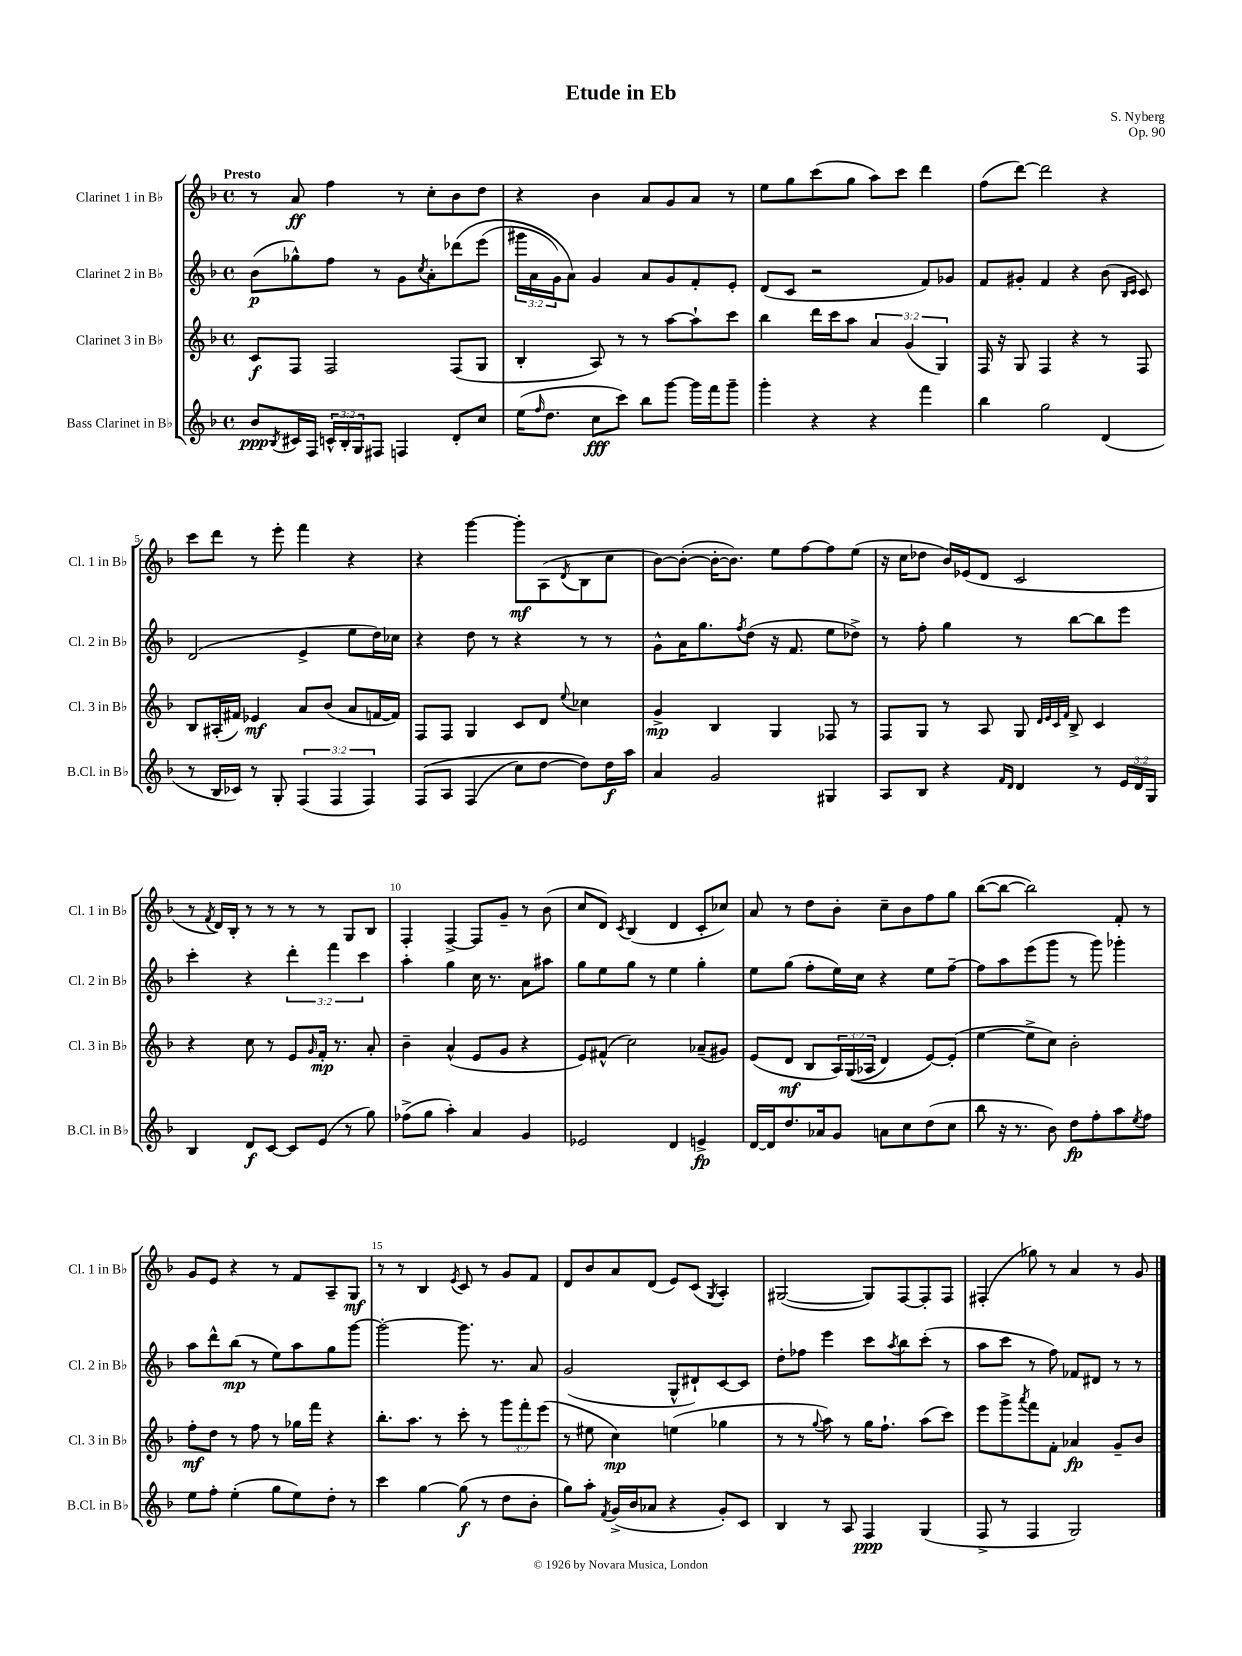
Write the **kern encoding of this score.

**kern	**kern	**kern	**kern
*staff4	*staff3	*staff2	*staff1
*clefG2	*clefG2	*clefG2	*clefG2
*k[b-]	*k[b-]	*k[b-]	*k[b-]
*M4/4	*M4/4	*M4/4	*M4/4
*met(c)	*met(c)	*met(c)	*met(c)
8b-	8c	(8b-	8r
8qB-	.	.	.
16c#	8F	8gg-^^)	8a
16F	.	.	.
24c^^	2F	8ff	4ff
24B-'	.	.	.
24G	.	.	.
8F#	.	8r	.
4F	.	8g	8r
.	.	8qcc	.
.	.	8a'	8cc'
8d'	(8F	&(8ddd-	8b-
8cc	8G	(8eee	8dd
=	=	=	=
(16ee	4B-'	24ggg#	4r
.	.	24a	.
16qqff	.	.	.
8.dd	.	.	.
.	.	24g)	.
.	.	8a&)	.
8cc	8A)	4g	4b-
8ccc)	8r	.	.
8bb-	8r	8a	8a
[8ggg	[8aa	8g	8g
16ggg]	8aa`]	8f'	8a
16fff	.	.	.
8ggg~	8ccc	8e'	8r
=	=	=	=
4ggg'	4bb-	(8d	8ee
.	.	8c	8gg
4r	16ddd	2r	(8ccc
.	16ccc	.	.
.	8aa	.	8gg
4r	6a	.	8aa)
.	.	.	8ccc
.	(6g	.	.
4fff	.	8f)	4ddd
.	6G)	.	.
.	.	8g-	.
=	=	=	=
4bb-	16F	8f	(8ff
.	16r	.	.
.	8G	8g#'	[8ddd)
2gg	4F	4f	2ddd]
.	4r	4r	.
(4d	8r	(8b-	4r
.	.	16qqB-	.
.	.	16qqc	.
.	8F	8c)	.
=	=	=	=
8r	8B-	(2d	8ccc
16B-	(16A#'	.	8ddd
16c-)	16f#)	.	.
8r	4e-	.	8r
8G'	.	.	8eee'
(6F	8a	4e^	4fff
.	(8b-	.	.
6F	.	.	.
.	8a	8ee	4r
6F)	.	.	.
.	[16f	16dd)	.
.	16f])	16cc-	.
=	=	=	=
&(8F	8F	4r	4r
8A	8F	.	.
(4F	4G	8dd	[4ggg
.	.	8r	.
8cc)	8c	4r	8ggg']
[8dd	8d	.	(8A
.	8qqee	.	8qd
8dd]&)	4cc-	8r	8B-
16dd	.	8r	8cc
16aa	.	.	.
=	=	=	=
4a	4g^	8g^^	[8b-)
.	.	16a	(8b-'_
.	.	8.gg	.
2g	4B-	.	16b-'_
.	.	.	8.b-])
.	.	8qff	.
.	.	(8dd	.
.	4G	16r	8ee
.	.	8.f	.
.	.	.	[8ff
4G#	8F-	8ee	8ff]
.	8r	8dd-^)	(8ee
=	=	=	=
8A	8F	8r	16r
.	.	.	16cc
8B-	8G	8ff'	8dd-
4r	8r	4gg	16b-)
.	.	.	(16e-
.	8A	.	8d
16qqf	.	.	.
16qqd	.	.	.
4d	8G	8r	2c
.	32qqd	.	.
.	32qqe	.	.
.	32qqc	.	.
.	32qqf	.	.
.	8B-^	[8bb-	.
8r	4c	8bb-]	.
24e	.	8eee	.
24d	.	.	.
24G	.	.	.
=	=	=	=
4B-	4r	4ccc'	8r
.	.	.	8qf
.	.	.	16d)
.	.	.	16B-'
8d	8cc	4r	8r
[8c	8r	.	8r
8c]	8e	6ddd'	8r
.	16qqg	.	.
(8e	16f'	.	8r
.	.	6fff	.
.	8.r	.	.
8r	.	.	8G
.	.	6ccc	.
8gg)	8a'	.	8B-
=	=	=	=
(8ff-^	4b-~	4aa'	4F'
8gg	.	.	.
4aa')	(4a^^	4gg	[4F^
4a	8e	16cc	8F]
.	.	8.r	.
.	8g	.	8g~
4g	4r	8a	8r
.	.	8aa#	(8b-
=	=	=	=
2e-	8e)	8gg	8cc
.	(8f#^^	8ee	8d)
.	.	.	8qc
.	2cc)	8gg	(4B-
.	.	8r	.
4d	.	4ee	4d
4e^	(8a-~	4gg'	8c'
.	8g#)	.	8cc-)
=	=	=	=
[16d	(8e	8ee	8a
16d]	.	.	.
8.dd	8d	(8gg	8r
.	8B-	8ff'	8dd
16a-	.	.	.
8g	24A)	16ee)	8b-'
.	&((24G	.	.
.	.	16cc	.
.	24A-	.	.
8a	4d)	4r	8cc~
8cc	.	.	8b-
(8dd	[8e&)	8ee	8ff
8cc	(8e']	[8ff~	8gg
=	=	=	=
8bb-	[4ee	8ff]	([8bb-
16r	.	8aa	8bb-_
8.r	.	.	.
.	8ee^]	(8eee	2bb-])
8b-)	8cc)	8ggg	.
8dd	2b-'	8r	.
8ff'	.	8ggg)	.
8aa	.	4ggg-'	8f'
8qee	.	.	.
8ff	.	.	8r
=	=	=	=
8ee	8ff'	8aa	8g
8ff'	8dd	8ddd^^	8e
(4ee'	8r	(8bb-	4r
.	8ff	8r	.
8gg	8r	8ee)	8r
8ee)	16gg-	8aa	8f
.	16fff	.	.
8dd'	4r	8gg	8A~
8r	.	[8ggg	8G
=	=	=	=
4ccc	8.bb-'	2ggg'_	8r
.	.	.	8r
.	8.aa	.	.
[4gg	.	.	4B-
.	8r	.	.
.	.	.	8qe
(8gg]	8ccc'	8.ggg]	8c
8r	8r	.	8r
.	.	8.r	.
8dd	12ggg	.	8g
.	12fff'	.	.
8b-'	.	8a	8f
.	(12eee	.	.
=	=	=	=
8gg)	8r	(2g	8d
8aa'	8ee#	.	8b-
8qf	.	.	.
(16g^	4cc)	.	8a
16b-	.	.	.
8a-	.	.	(8d
4r	(4ee	8G^^	8e)
.	.	8d#`)	(8c
.	.	.	8qG
8g')	4gg-	[8c	4A')
8c	.	8c]	.
=	=	=	=
4B-	8r	8dd'	([2G#
.	8r	8ff-	.
.	8qqgg	.	.
8r	8aa)	4eee	.
8A	8r	.	.
4F	16gg	8ccc	8G#])
.	8.ff`	.	.
.	.	8qaa	.
.	.	8bb-	[8F
(4G	(8aa	(8ccc'	8F']
.	8ccc)	8r	8F
=	=	=	=
8F^	8eee	8aa	(4F#'
8r	8ggg^	8ccc	.
.	8qaaa	.	.
4F	8fff	8r	8gg-)
.	8f'	8ff)	8r
2G)	4a-	8f-	4a
.	.	8d#	.
.	8g~	8r	8r
.	8b-	8r	8g
==	==	==	==
*-	*-	*-	*-
